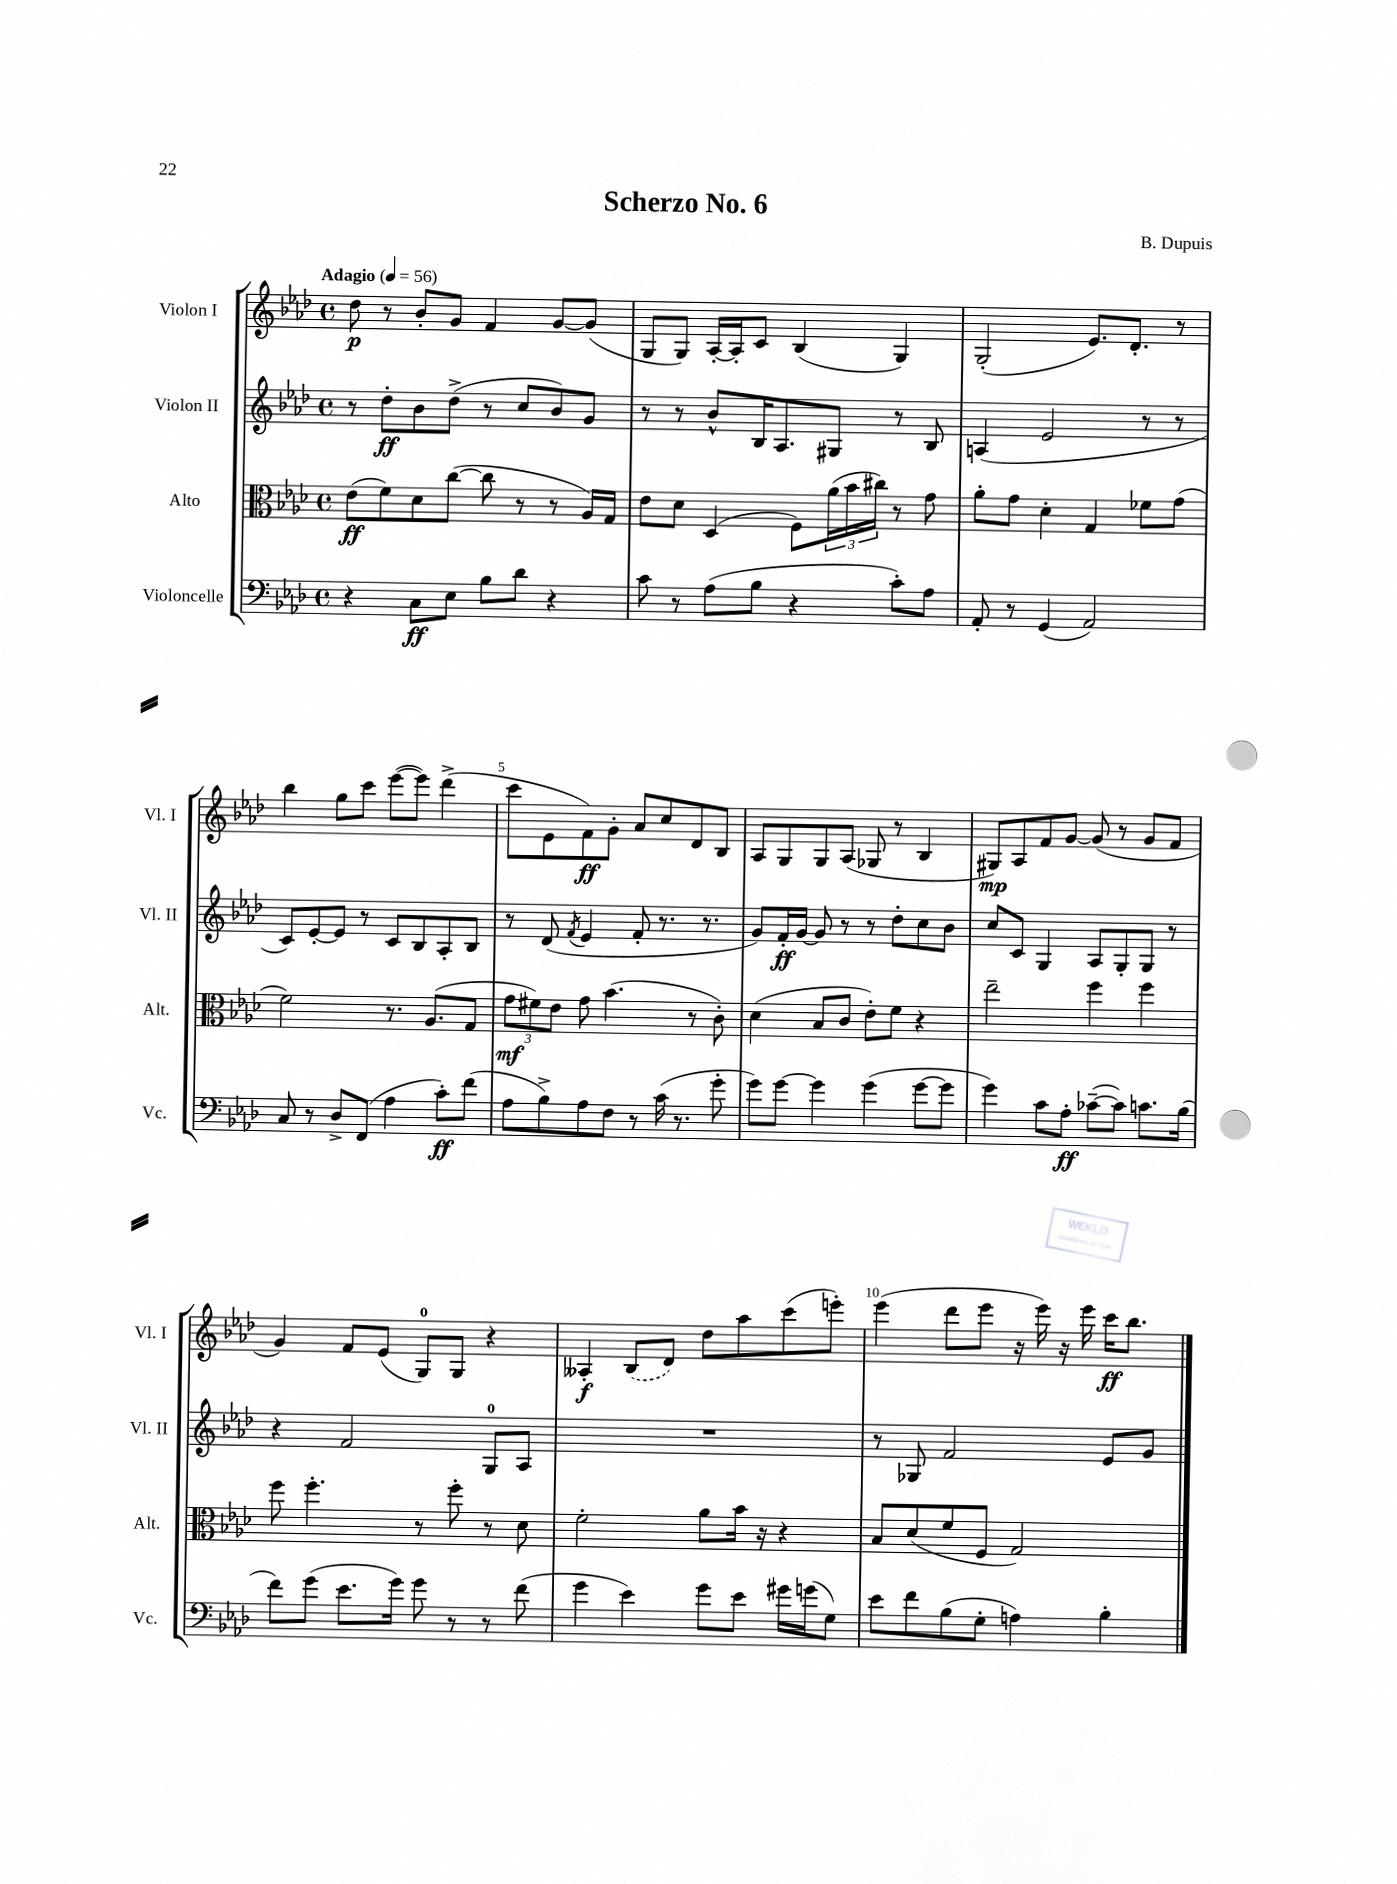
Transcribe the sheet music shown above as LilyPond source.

\header { title = "Scherzo No. 6" composer = "B. Dupuis" }
<<
\new StaffGroup <<
\new Staff = "s0" \with { instrumentName = "Violon I" shortInstrumentName = "Vl. I" } {
    \clef treble \key aes \major \defaultTimeSignature \time 4/4 \tempo "Adagio" 4 = 56
    des''8\p r8 bes'8-. g'8 f'4 g'8~ g'8( |
    g8 g8) aes16~-. aes16-. c'8 bes4( g4) |
    g2-.( ees'8.) des'8.-. r8 |
    bes''4 g''8 c'''8 ees'''8~( ees'''8) des'''4->( |
    c'''8 ees'8 f'8\ff) g'8-. aes'8 c''8 des'8 bes8 |
    aes8 g8 g8 aes8( ges8 r8 bes4 |
    gis8\mp) aes8 f'8 g'8~ g'8( r8 g'8 f'8 |
    g'4) f'8 ees'8( g8-0) g8 r4 |
    aeses4-.\f \once \slurDashed bes8( des'8) des''8 aes''8 c'''8( e'''8-.) |
    ees'''4( des'''8 ees'''8 r16 ees'''16) r16 ees'''16 c'''16\ff bes''8. \bar "|." |
}
\new Staff = "s1" \with { instrumentName = "Violon II" shortInstrumentName = "Vl. II" } {
    \clef treble \key aes \major \defaultTimeSignature \time 4/4
    r8 des''8-.\ff bes'8 des''8->( r8 c''8 bes'8) g'8 |
    r8 r8 bes'8-^ bes16 aes8. gis8 r8 bes8 |
    a4( ees'2 r8 r8 |
    c'8) ees'8~-. ees'8 r8 c'8 bes8 aes8-. bes8 |
    r8 des'8( \acciaccatura { f'8 } ees'4 f'8-. r8. r8. |
    g'8) f'16-.\ff g'16~ g'8 r8 r8 des''8-. c''8 bes'8 |
    c''8 c'8 g4 aes8 g8-. g8 r8 |
    r4 f'2 g8-0 aes8 |
    R1 |
    r8 ges8 f'2 ees'8 g'8 \bar "|." |
}
\new Staff = "s2" \with { instrumentName = "Alto" shortInstrumentName = "Alt." } {
    \clef alto \key aes \major \defaultTimeSignature \time 4/4
    ees'8\ff( f'8) des'8 c''8~( c''8 r8 r8 aes16) g16 |
    ees'8 des'8 des4( f8) \tuplet 3/2 { aes'16( bes'16 cis''16) } r8 g'8 |
    aes'8-. g'8 des'4-. g4 fes'8 g'8( |
    f'2) r8. aes8.( g8 |
    \tuplet 3/2 { g'8\mf fis'8) ees'8 } g'8 bes'4.( r8 c'8-.) |
    des'4( bes8 c'8 ees'8-.) f'8 r4 |
    ees''2-- f''4 f''4 |
    f''8 f''4.-. r8 f''8-. r8 des'8 |
    f'2-. aes'8 bes'16 r16 r4 |
    bes8 des'8( f'8 f8 g2) \bar "|." |
}
\new Staff = "s3" \with { instrumentName = "Violoncelle" shortInstrumentName = "Vc." } {
    \clef bass \key aes \major \defaultTimeSignature \time 4/4
    r4 c8\ff ees8 bes8 des'8 r4 |
    c'8 r8 aes8( bes8 r4 c'8-.) aes8 |
    aes,8-. r8 g,4( aes,2) |
    c8 r8 des8-> f,8( aes4 c'8-.\ff) f'8( |
    aes8 bes8->) aes8 f8 r8 c'16( r8. g'8-. |
    g'8) g'8~ g'4 g'4( g'8~ g'8 |
    g'4) c'8 aes8-.\ff ces'8~--( ces'8) c'8. bes16( |
    f'8) g'8( ees'8. g'16) g'8 r8 r8 f'8( |
    g'4 ees'4) g'8 ees'8 gis'16 g'16( g8) |
    ees'8 f'8 bes8( g8-. a4) bes4-. \bar "|." |
}
>>
>>
\layout { \context { \Score \override BarNumber.break-visibility = ##(#f #t #t) barNumberVisibility = #(every-nth-bar-number-visible 5) } }
